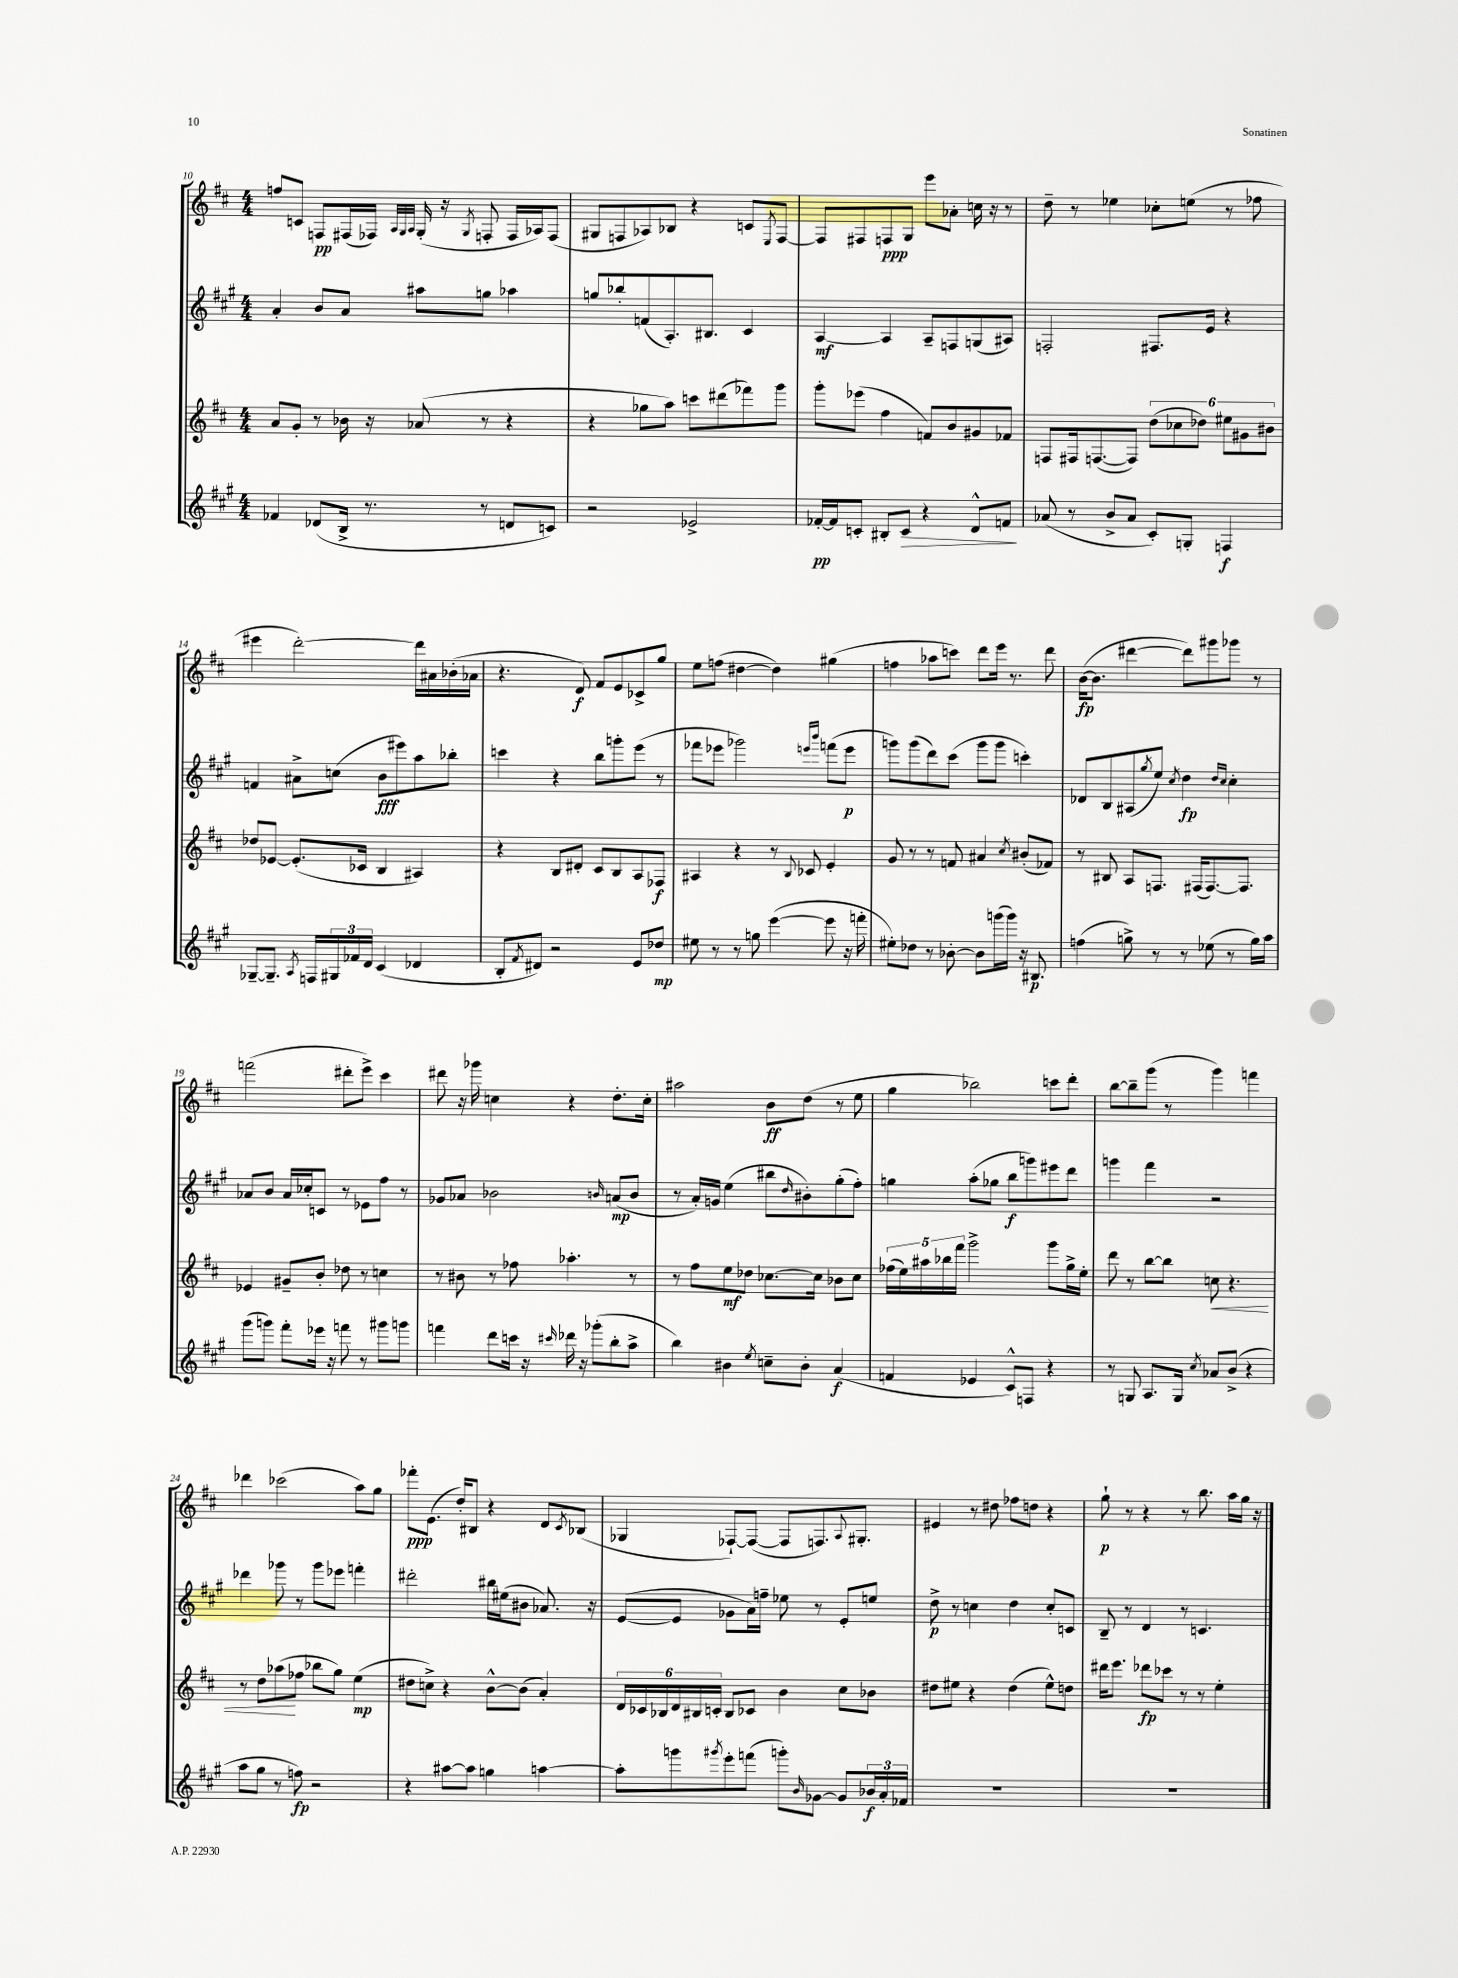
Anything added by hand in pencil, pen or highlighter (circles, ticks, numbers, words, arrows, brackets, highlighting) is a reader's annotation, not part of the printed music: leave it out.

**kern	**kern	**kern	**kern
*staff4	*staff3	*staff2	*staff1
*clefG2	*clefG2	*clefG2	*clefG2
*k[f#c#g#]	*k[f#c#]	*k[f#c#g#]	*k[f#c#]
*M4/4	*M4/4	*M4/4	*M4/4
4f-	8a	4a'	8ff
.	8g'	.	8c
(8d-	8r	8b	8F
16B^	16b-	8a	(16F#
8.r	16r	.	16F-)
.	.	.	32qqA
.	.	.	32qqG
.	.	.	32qqA
.	(8a-	8aa#	(16G'
.	.	.	16r
.	.	.	8qG
8r	8r	8gg	8F'
8d	4r	4aa-	16F
.	.	.	16A-)
8c)	.	.	(8F
=	=	=	=
2r	4r	8gg	8G#
.	.	8bb-'	8F
.	8gg-	(8f	8A-)
.	8aa)	8.A')	8B-
2e-^	8ccc	.	4r
.	.	8.B#	.
.	(8ddd#	.	.
.	8fff-)	4c#	8c
.	.	.	8qE
.	8ggg	.	[8F
=	=	=	=
[16f-'	8ggg'	[4A	8F]
16f-]	.	.	.
8c'	(8eee-	.	8F#
8B#'	4ff#	4A]	8F
8c	.	.	8G
4r	8f)	8A~	8eee
.	8b	8F	8a-'
8d^^	8g#	(8G	16cc
.	.	.	16r
8f	8f-	8A#)	8r
=	=	=	=
(8a-	8F	2F'	8dd~
8r	16F#	.	8r
.	([8.F	.	.
8b^	.	.	4ee-
8a-	8F])	.	.
8c#')	(12dd	8.F#	8cc-'
.	12cc-	.	.
8G'	.	.	(8ee
.	12dd-)	.	.
.	.	16e	.
4F	12ee#	4r	8r
.	12g#	.	.
.	.	.	8ff-
.	12b#	.	.
=	=	=	=
[8G-~	8dd-	4f	4eee#
8.G-~]	[8e-	.	.
.	(8.e-']	8a#^	[2ddd')
8qA	.	.	.
16F	.	.	.
24G#	.	(8cc	.
24f-	.	.	.
.	16c-	.	.
24d	.	.	.
(4c#	4B	8b	.
.	.	8eee#)	.
4d-	4A#)	8aa	16ddd]
.	.	.	16a#
.	.	8bb-'	(16b-'
.	.	.	16a-
=	=	=	=
8B'	4r	4ccc	4.r
8qf#	.	.	.
8d#)	.	.	.
2r	8B	4r	.
.	8d#'	.	8d)
.	8c#	8bb	8f#
.	8B	8ggg'	8e
8e	8A	(8eee	8c-^
8dd-	8F-	8r	8gg
=	=	=	=
8ee#	4A#	8fff-	8ee
8r	.	8eee-	(8ff
8r	4r	2ggg-)	[4dd#
8gg	.	.	.
([4eee	8r	.	4dd#])
.	8qqB	.	.
.	8c-	.	.
.	.	16qqeee	.
.	.	16qqbbb	.
8eee]	4e'	(8fff	(4gg#
16r	.	8eee	.
16fff'	.	.	.
=	=	=	=
8ee#')	8g	8ggg)	4ff
8dd-	8r	(8ggg	.
8r	8r	8ddd)	8aa-
[8b-'	8f	(8ccc#	8ccc)
8b-]	4a#	8ggg	8ddd
(16ggg	.	8ggg	16eee
16ggg)	.	.	8.r
.	8qcc#	.	.
16r	(8b#'	4ccc')	.
8.B#	.	.	.
.	8f-)	.	8ddd
=	=	=	=
(4ff	8r	8d-	([16b
.	.	.	8.b]
.	8B#	8B	.
8gg^)	8A	(8A#	[4ddd#
.	.	8qgg#	.
8r	8.F	8ee)	.
.	.	8qcc#	.
8r	.	4dd	8ddd#])
.	(16F#	.	.
(8ee-	[8.F#)	.	8ggg#
.	.	16qqdd	.
.	.	16qqcc#	.
8r	.	4cc#'	8ggg-
.	8.F#]	.	.
16gg)	.	.	8r
16aa	.	.	.
=	=	=	=
(8ggg#	4e-	8a-	(2fff
8ggg)	.	8b	.
8fff#'	8g#~	16a-	.
.	.	16cc-'	.
16eee-	8b'	8c	.
16r	.	.	.
8fff	8dd-	8r	8ddd#'
8r	8r	8e-	8eee^)
8ggg#	4cc	8ff#	4ccc#
8ggg	.	8r	.
=	=	=	=
4fff	8r	8g-	8ddd#
.	8b#	8a-	16r
.	.	.	16ggg-
8ddd	8r	2b-	4cc
16ccc	8ff-	.	.
16r	.	.	.
16qqccc#	.	.	.
16ddd-	4.aa-'	.	4r
16r	.	.	.
(8ggg-'	.	.	.
.	.	16qqb	.
8bb'	.	(8a	8.dd'
8aa^	8r	8b	.
.	.	.	16cc'
=	=	=	=
4bb)	8r	8r	2aa#
.	8ff#	16a')	.
.	.	16g	.
4b#	8ee	(4ee	.
.	8dd-	.	.
8qee	.	.	.
8cc~	[8.cc-	8bb#	8b
.	.	16qqdd	.
8b#'	.	8b#')	(8dd
.	16cc-]	.	.
(4a	8b-	(8gg#'	8r
.	8cc-	8ff#')	8ee
=	=	=	=
4f	(20ff-	4gg	4gg
.	20ee)	.	.
.	20aa#	.	.
.	20bb-	.	.
.	20fff#	.	.
4e-	2ggg^	(8aa'	2bb-)
.	.	8gg-	.
8c#^^)	.	8bb	.
8F	.	8ggg)	.
4r	8ggg	8eee#	8ccc
.	16gg^	8ddd	8ddd'
.	16ee'	.	.
=	=	=	=
8r	8ddd	4ggg	[8bb
8G	8r	.	8bb~]
8.A	[8bb	4fff#	(8ggg
.	8bb]	.	8r
16G	.	.	.
8qcc#	.	.	.
8a-	8cc	2r	4ggg)
(8b^	4.r	.	.
4r	.	.	4fff
=	=	=	=
8aa	8r	4ddd-	4ddd-
8gg#	8dd	.	.
8r	(8aa-	8ggg-	(2ccc-
8ff)	8ff-	8r	.
2r	8bb-	8ggg-	.
.	8gg)	8eee-	.
.	(4ee	4fff'	8aa)
.	.	.	8gg
=	=	=	=
4r	8dd#	2ddd#'	8fff-'
.	8cc^)	.	(8.e
[8aa#	4r	.	.
.	.	.	16dd')
8aa#]	.	.	8B#
4gg	[8b^^	16bb#	4r
.	.	(16ee#	.
.	(8b]	8b#	.
[4aa	4a')	8.a-)	8d
.	.	.	8qc#
.	.	.	(8B-
.	.	16r	.
=	=	=	=
8aa']	24d	([8e	4G-
.	24c-	.	.
.	24B-	.	.
8ggg	24d	8e]	.
.	24B#	.	.
.	24c'	.	.
8qggg#	.	.	.
8eee'	8B#	8g-	[8F-`)
(8fff	8c-	16a)	(8F-_
.	.	16ff~	.
8ggg')	4b	8ee-	8F-]
16qqb	.	.	.
[8g-	.	8r	8.F)
8g-]	8cc#	8e'	.
.	.	.	8qqA
.	.	.	8.G#'
24b-	8b-	8ee	.
24a'	.	.	.
24f-	.	.	.
=	=	=	=
1r	8dd#	8dd^	4e#
.	8ee#	8r	.
.	4r	4cc	8r
.	.	.	8dd#
.	(4dd#	4dd	8ff-
.	.	.	8dd
.	8ee#^^)	8cc'	4r
.	8dd	8c	.
=	=	=	=
1r	16ddd#	8B~	8gg`
.	8.eee	.	.
.	.	8r	8r
.	8ddd-	4d	4r
.	8ccc-	.	.
.	8r	8r	8r
.	8r	4.c	8.bb
.	4ee'	.	.
.	.	.	16aa
.	.	.	16gg
.	.	.	16r
==	==	==	==
*-	*-	*-	*-
